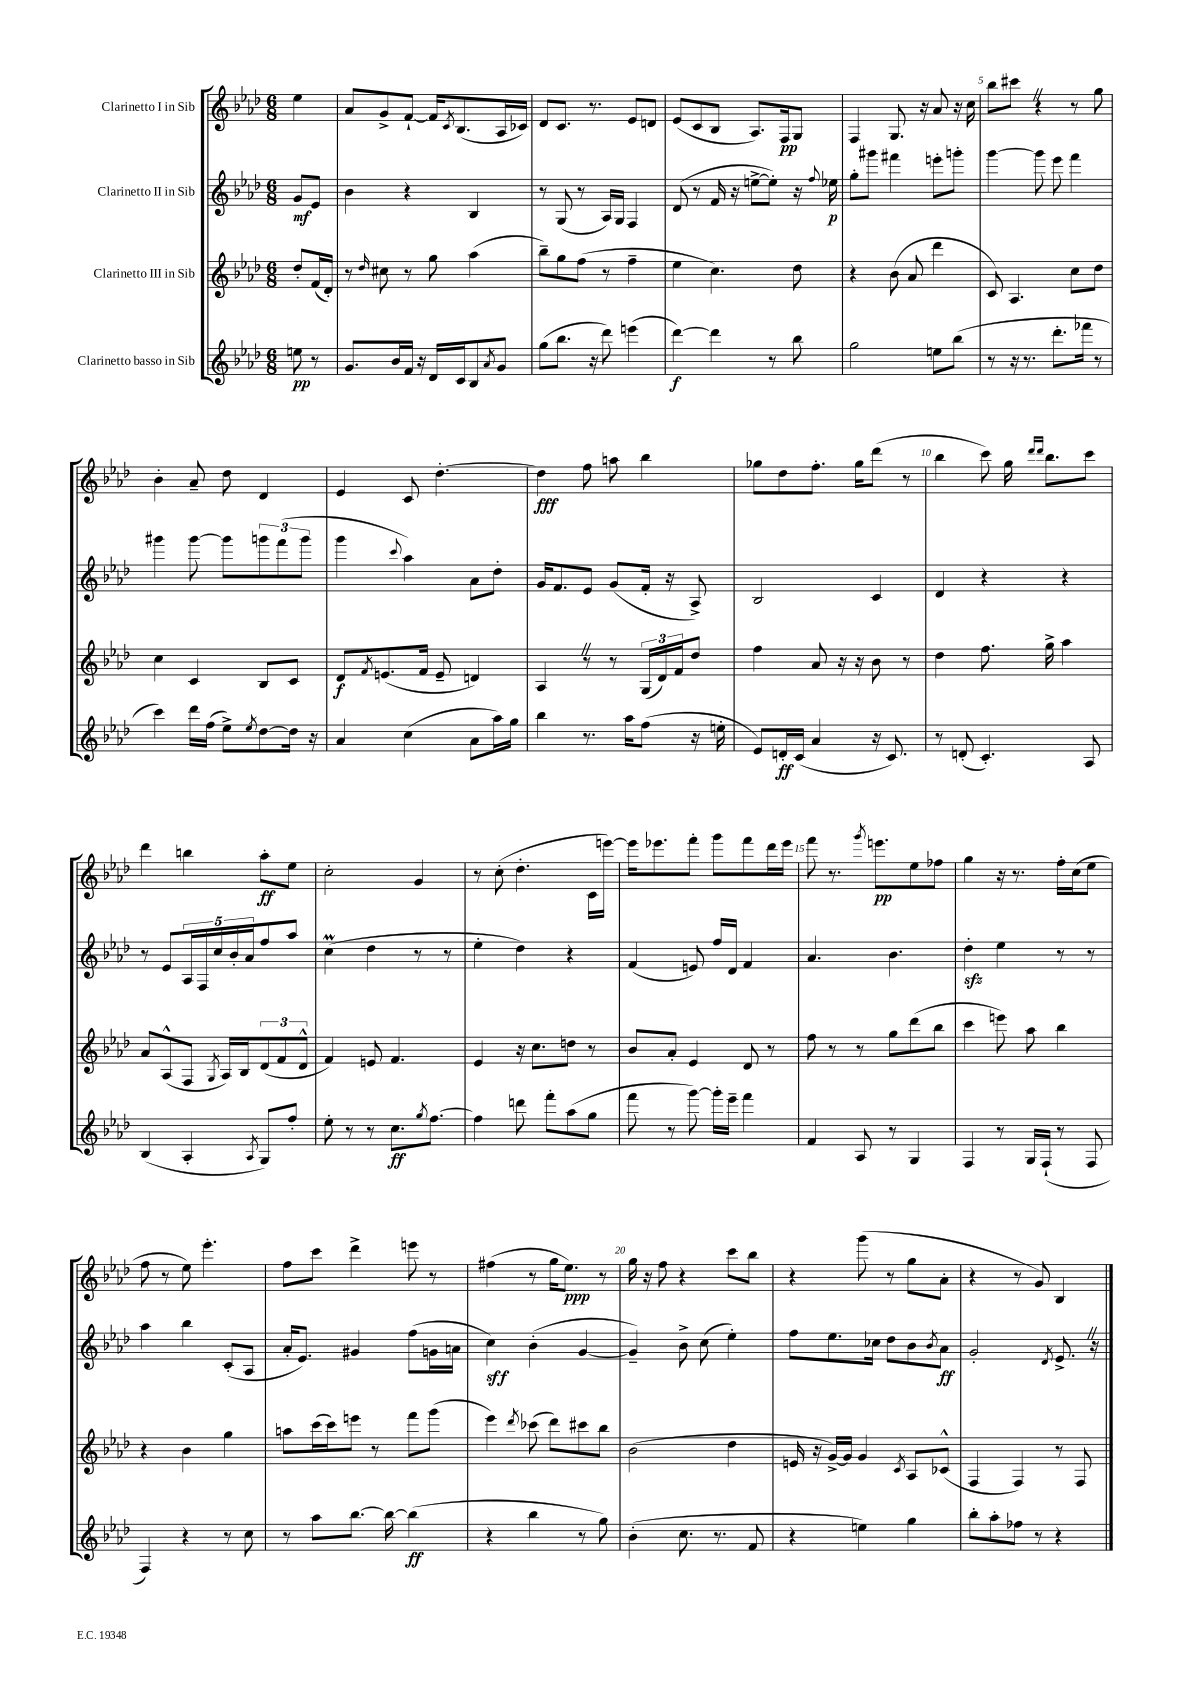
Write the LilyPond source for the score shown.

<<
\new StaffGroup <<
\new Staff = "s0" \with { instrumentName = "Clarinetto I in Sib" } {
    \clef treble \key aes \major \numericTimeSignature \time 6/8 \partial 4
    ees''4 |
    aes'8 g'8-> f'8~-! f'16 \acciaccatura { c'8 } bes8.( aes16 ces'16) |
    des'8 c'8. r8. ees'8 d'8 |
    ees'8( c'8 bes8 aes8.) f16\pp g8 |
    f4 g8. r16 aes'8 r16 c''16 |
    bes''8 cis'''8 \once \override BreathingSign.text = \markup { \musicglyph "scripts.caesura.straight" } \breathe r4 r8 g''8 |
    bes'4-. aes'8-- des''8 des'4 |
    ees'4 c'8 des''4.~-. |
    des''4\fff f''8 a''8 bes''4 |
    ges''8 des''8 f''8.-. ges''16 des'''8( r8 |
    bes''4 c'''8) g''16 \grace { des'''16 des'''16 } bes''8. c'''8 |
    des'''4 b''4 aes''8-.\ff ees''8 |
    c''2-. g'4 |
    r8 c''8-.( des''4.-. c'16 e'''16~) |
    e'''16 ees'''8. f'''8-. g'''8 f'''8 des'''16 ees'''16 |
    f'''8 r8. \acciaccatura { g'''8 } e'''8.\pp ees''8 fes''8 |
    g''4 r16 r8. f''16-. c''16( ees''8 |
    f''8 r8 ees''8) ees'''4.-. |
    f''8 c'''8 des'''4-> e'''8 r8 |
    fis''4( r8 g''16 ees''8.\ppp) r8 |
    g''16 r16 f''8 r4 c'''8 bes''8 |
    r4 g'''8( r8 g''8 aes'8-. |
    r4 r8 g'8) bes4 \bar "|." |
}
\new Staff = "s1" \with { instrumentName = "Clarinetto II in Sib" } {
    \clef treble \key aes \major \numericTimeSignature \time 6/8 \partial 4
    g'8\mf ees'8 |
    bes'4 r4 bes4 |
    r8 g8( r8 aes16) g16 f4 |
    des'8( r8 f'16 r16 e''8~-> e''8-.) r16 \appoggiatura { f''8 } ees''16\p |
    g''8-. gis'''8 fis'''4 e'''8-. g'''8-. |
    g'''4~ g'''8 ees'''8 f'''4 |
    gis'''4 gis'''8~ gis'''8 \tuplet 3/2 { g'''8 f'''8( g'''8 } |
    g'''4 \appoggiatura { c'''8 } aes''4) aes'8 des''8-. |
    g'16 f'8. ees'8 g'8( f'16-. r16 aes8->) |
    bes2 c'4 |
    des'4 r4 r4 |
    r8 ees'8 \tuplet 5/4 { aes16 f16 c''16 bes'16-. aes'16 } f''8 aes''8 |
    c''4\prall( des''4 r8 r8 |
    ees''4-. des''4) r4 |
    f'4( e'8) f''16 des'16 f'4 |
    aes'4. bes'4. |
    des''4-.\sfz ees''4 r8 r8 |
    aes''4 bes''4 c'8-.( aes8 |
    aes'16-. ees'8.) gis'4 f''8( g'16 a'16 |
    c''4\sff) bes'4-.( g'4~ |
    g'4--) bes'8-> c''8( ees''4-.) |
    f''8 ees''8. ces''16 des''8 bes'8 \acciaccatura { bes'8 } aes'8\ff |
    g'2-. \acciaccatura { des'8 } ees'8.-> \once \override BreathingSign.text = \markup { \musicglyph "scripts.caesura.straight" } \breathe r16 \bar "|." |
}
\new Staff = "s2" \with { instrumentName = "Clarinetto III in Sib" } {
    \clef treble \key aes \major \numericTimeSignature \time 6/8 \partial 4
    des''8-. f'16( des'16-.) |
    r8 \grace { des''16 } cis''8 r8 g''8 aes''4( |
    bes''8--) g''8 f''8( r8 f''4-- |
    ees''4 c''4.) des''8 |
    r4 bes'8( aes'8 des'''4 |
    c'8) aes4. c''8 des''8 |
    c''4 c'4 bes8 c'8 |
    des'8\f \acciaccatura { f'8 } e'8.( f'16 e'8-- d'4) |
    aes4 \once \override BreathingSign.text = \markup { \musicglyph "scripts.caesura.straight" } \breathe r8 r8 \tuplet 3/2 { g16( des'16) f'16 } des''8 |
    f''4 aes'8 r16 r16 bes'8 r8 |
    des''4 f''8. g''16-> aes''4 |
    aes'8 aes8-^( f8 \acciaccatura { g8 } aes16) bes16 \tuplet 3/2 { des'8( f'8 des'8-^ } |
    f'4) e'8 f'4. |
    ees'4 r16 c''8. d''8 r8 |
    bes'8 aes'8-. ees'4 des'8 r8 |
    f''8 r8 r8 g''8 des'''8( bes''8 |
    c'''4 e'''8) aes''8 bes''4 |
    r4 bes'4 g''4 |
    a''8 c'''16( c'''16) e'''8 r8 f'''8 g'''8( |
    ees'''4) \acciaccatura { des'''8 } ces'''8( des'''8) cis'''8 bes''8 |
    bes'2( des''4 |
    e'16 r16 g'16~->) g'16 g'4 \acciaccatura { c'8 } aes8 ces'8-^( |
    f4 f4) r8 f8 \bar "|." |
}
\new Staff = "s3" \with { instrumentName = "Clarinetto basso in Sib" } {
    \clef treble \key aes \major \numericTimeSignature \time 6/8 \partial 4
    e''8\pp r8 |
    g'8. bes'16 f'16 r16 des'16 c'16 bes8 \acciaccatura { aes'8 } g'8 |
    g''8( bes''8. r16 des'''8) e'''4( |
    des'''4~\f) des'''4 r8 bes''8 |
    g''2 e''8 bes''8( |
    r8 r16 r8. des'''8.-. fes'''16 r8 |
    c'''4) des'''16 f''16( ees''8->) \acciaccatura { ees''8 } des''8~ des''16 r16 |
    aes'4 c''4( aes'8 aes''16) g''16 |
    bes''4 r8. aes''16 f''8( r16 e''16-. |
    ees'8) d'16-.\ff c'16( aes'4 r16 c'8.) |
    r8 d'8-.( c'4.-.) aes8 |
    bes4( aes4-. \acciaccatura { aes8 } g8) f''8-. |
    ees''8-. r8 r8 c''8.\ff \acciaccatura { g''8 } f''8.~ |
    f''4 d'''8 f'''8-. aes''8( g''8 |
    f'''8 r8 g'''8~) g'''16-. ees'''16-- f'''4 |
    f'4 aes8 r8 g4 |
    f4 r8 g16 f16-!( r8 f8 |
    f4) r4 r8 c''8 |
    r8 aes''8 bes''8.~ bes''16~ bes''4\ff( |
    r4 bes''4 r8 g''8) |
    bes'4-.( c''8. r8. f'8 |
    r4 e''4) g''4 |
    bes''8-. aes''8-. fes''8 r8 r4 \bar "|." |
}
>>
>>
\layout { \context { \Score \override BarNumber.break-visibility = ##(#f #t #t) barNumberVisibility = #(every-nth-bar-number-visible 5) } }
